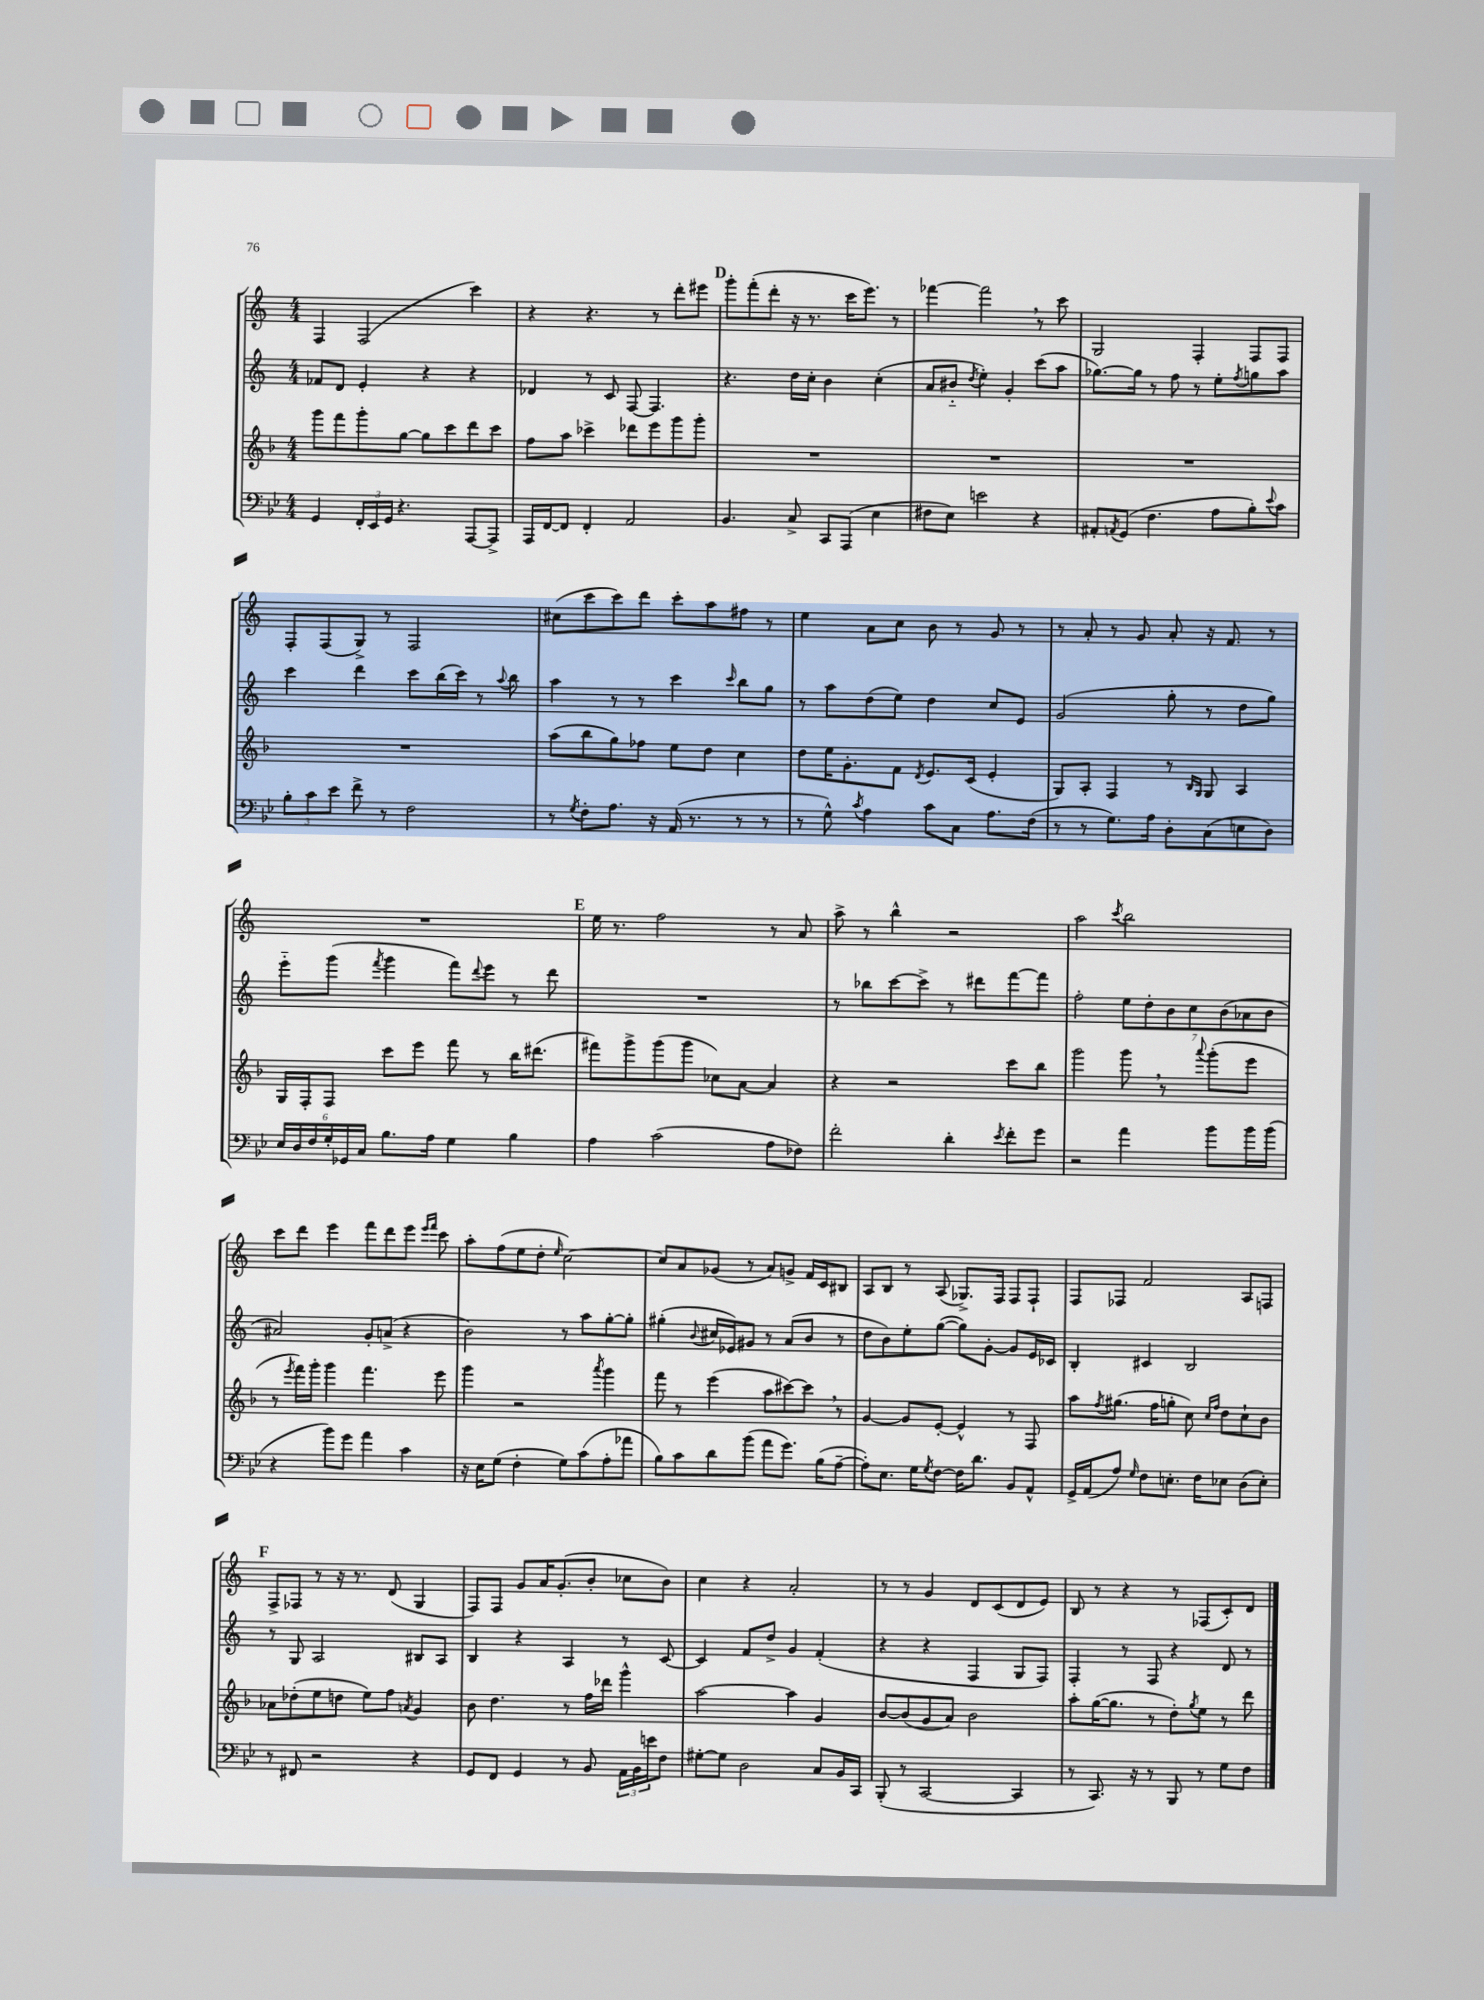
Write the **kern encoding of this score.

**kern	**kern	**kern	**kern
*staff4	*staff3	*staff2	*staff1
*clefF4	*clefG2	*clefG2	*clefG2
*k[b-e-]	*k[b-]	*k[]	*k[]
*M4/4	*M4/4	*M4/4	*M4/4
4GG	8ggg	8f-	4F
.	8fff	8d	.
24FF'	8ggg'	4e'	(2F
24EE-	.	.	.
24GG	.	.	.
4.r	[8gg	.	.
.	8gg]	4r	.
.	8ccc	.	.
[8AAA	8ddd	4r	4ccc)
8AAA^]	8ccc	.	.
=	=	=	=
16AAA	8ff	4d-	4r
[16FF	.	.	.
8FF]	8aa	.	.
4FF'	4ccc-^	8r	4.r
.	.	8c	.
2AA	8ddd-	[8F	.
.	8eee	4.F]	8r
.	8ggg	.	8ddd'
.	8ggg'	.	8eee#
=	=	=	=
4.BB-	1r	4.r	8ggg'
.	.	.	(8fff'
.	.	.	8ddd'
8C^	.	16dd	16r
.	.	16cc'	8.r
8CC	.	4b	.
(8AAA	.	.	16ccc
.	.	.	8.eee)
4E-	.	(4cc'	.
.	.	.	8r
=	=	=	=
8F#	1r	8a	[4fff-
8E-)	.	8b#'~	.
.	.	8qdd	.
2e	.	4ee')	2fff-]
.	.	4g'	.
4r	.	(8ccc	8r
.	.	8aa	8ccc
=	=	=	=
8AA#'	1r	[8.gg-)	2G
8qAA	.	.	.
(8GG	.	.	.
.	.	16gg-]	.
4.F	.	8r	.
.	.	8ff	.
.	.	8r	4F'
8A	.	8ee'	.
.	.	8qff	.
8B-')	.	8gg	8F
8qqe-	.	.	.
8c	.	8aa	8F
=	=	=	=
12B-'	1r	4ccc	8F'
12c	.	.	.
.	.	.	(8F
12e-	.	.	.
8f^	.	4ddd	8G^)
8r	.	.	8r
2F	.	8ccc	2F
.	.	(16bb	.
.	.	16ccc)	.
.	.	8r	.
.	.	8qqaa	.
.	.	8bb	.
=	=	=	=
8r	(8aa	4aa	(8cc#
8qG	.	.	.
8F'	8bb-	.	8ccc
8.A	8gg)	8r	8ccc)
.	8ff-	8r	8ddd
16r	.	.	.
(16AA	8ee	4ccc	8ccc'
8.r	.	.	.
.	8dd	.	8aa
.	.	16qqccc	.
8r	4cc	8bb	8ff#
8r	.	8gg	8r
=	=	=	=
8r	8dd	8r	4ee
8G^^)	16ee	8aa	.
.	8.g'	.	.
8qc	.	.	.
4A	.	(8dd	8a
.	8f	8ee)	8cc
.	8qd	.	.
8c	8.e	4dd	8b
8C	.	.	8r
.	(16c	.	.
8.A	4e'	8cc	8g
.	.	8e	8r
(16F	.	.	.
=	=	=	=
8r	8G)	(2g	8r
8r	8A'	.	8a'
8.G)	4F	.	8r
.	.	.	8g
16A	.	.	.
8D'	8r	8gg'	8a'
.	16qqB-	.	.
.	16qqG	.	.
(8C	8G	8r	16r
.	.	.	8.f
8E	4A	8dd	.
8D)	.	8gg)	8r
=	=	=	=
24E-	16G	8eee'~	1r
24D	.	.	.
.	16F'	.	.
24F	.	.	.
24G'	8F	(8ggg	.
24GG-	.	.	.
24C	.	.	.
.	.	8qfff	.
8.B-	8ccc	4ggg	.
.	8eee	.	.
16A	.	.	.
4G	8fff	8fff)	.
.	.	8qqddd	.
.	8r	8eee	.
4B-	16bb-	8r	.
.	(8.ddd#	.	.
.	.	8ddd	.
=	=	=	=
4A	8fff#)	1r	16ee
.	.	.	8.r
.	8ggg^	.	.
(2c	(8ggg	.	2ff
.	8ggg	.	.
.	8cc-)	.	.
.	[8a	.	.
8A	4a]	.	8r
8F-)	.	.	8a
=	=	=	=
2f'	4r	8r	8aa^
.	.	8bb-	8r
.	2r	[8ccc	4bb^^
.	.	8ccc^]	.
4d'	.	8r	2r
.	.	8ddd#	.
8qe-	.	.	.
8f'	8ccc	[8fff	.
8g	8bb-	8fff]	.
=	=	=	=
2r	2ggg	2ff'	2aa
.	.	.	8qccc
4a	8ggg	14ee	2bb
.	.	14dd'	.
.	8r	.	.
.	.	14b	.
.	.	14cc	.
.	8qqaaa	.	.
8b-	(8ggg'	.	.
.	.	(14b	.
.	.	14a-	.
16b-	8eee	.	.
.	.	14b	.
(16b-	.	.	.
=	=	=	=
4r	8r	2a#)	8ccc
.	8qeee	.	.
.	16fff)	.	8ddd
.	16ggg'	.	.
8b-)	4ggg	.	4eee
8g	.	.	.
4a	4.fff	8g'	8fff
.	.	(8a^	8ddd
4c	.	4r	8eee
.	.	.	16qqeee
.	.	.	16qqfff
.	8eee	.	8ccc
=	=	=	=
16r	4ggg	2b)	8aa'
16E-	.	.	.
(8G	.	.	(8ff
4F'	2r	.	8ee
.	.	.	8dd'
.	.	.	16qqee
8G)	.	8r	[2cc)
(8c	.	8aa	.
.	8qaaa	.	.
8A'	4ggg	[8gg'	.
8a-	.	8gg']	.
=	=	=	=
8B-)	8fff	(4gg#'	8cc]
8c	8r	.	8a
.	.	8qqb	.
8d	(4eee	16cc#	(8g-
.	.	16e-)	.
(8b-	.	8g#	8r
8a	8aa	8r	8a)
8.g)	[8ccc#)	(8a	8g^
.	8ccc#]	8b	16f
(16B-	.	.	16c
[8A~	8r	8r	8B#
=	=	=	=
8A'])	[4g	8dd	8A
8.E-	.	8b)	8B
.	8g]	8ee'	8r
16G	.	.	.
8qG	.	.	.
[8F	[8e'	([8gg	(8A
16F]	4e^^]	8gg])	8.G-^)
8.d	.	.	.
.	.	[8g'	.
.	.	.	16F
8BB-	8r	8g]	8F
8AA^^	8F	16e	8F`
.	.	16c-	.
=	=	=	=
16GG^	8aa	4B'	8F
(16AA	.	.	.
.	8qff	.	.
8A)	(8.gg#	.	8F-
16qqG	.	.	.
8F	.	4c#	2f
.	16ff	.	.
8.E'	8gg'	.	.
.	8cc)	2B	.
16F	.	.	.
.	16qqcc	.	.
.	16qqff	.	.
8E-	8dd	.	.
(8D	8cc`	.	8A
8E-')	8b-	.	8F
=	=	=	=
8r	8a-	8r	8F^
8FF#	(8dd-'	8G	8F-
2r	8ee	2A	8r
.	8dd	.	16r
.	.	.	8.r
.	8ee)	.	.
.	8ff	.	(8d
.	8qa	.	.
4r	4g	8B#	4G
.	.	8A	.
=	=	=	=
8GG	8b-	4B	8F)
8FF	4.dd	.	8F
4GG	.	4r	8g
.	.	.	16a
.	.	.	(8.g'
8r	8r	4A	.
8BB-	16ff	.	8b'
.	16ddd-	.	.
24AA	4ggg^^	8r	8cc-
24BB-	.	.	.
24e	.	.	.
8F	.	[8c	8b)
=	=	=	=
[8G#'	[2aa	4c]	4cc
8G#]	.	.	.
2D	.	8f	4r
.	.	8dd^	.
.	4aa]	4g	2a'
8C	4g	(4f'	.
16BB-	.	.	.
16CC	.	.	.
=	=	=	=
(8BBB-'	[8b-	4r	8r
8r	(8b-]	.	8r
[2CC	8g	4r	4g
.	8a)	.	.
.	2b-	4F	8d
.	.	.	(8c
4CC]	.	8G	8d
.	.	8F)	8e)
=	=	=	=
8r	8aa'	4F'	8B
8.CC)	([16gg	.	8r
.	8.gg]	.	.
.	.	8r	4r
16r	.	.	.
8r	8r	8F	.
8BBB-	8dd')	4r	8r
.	8qgg	.	.
8r	8ee	.	(8F-
8G	8r	8d	8c')
8F	8ddd	8r	8d
==	==	==	==
*-	*-	*-	*-
